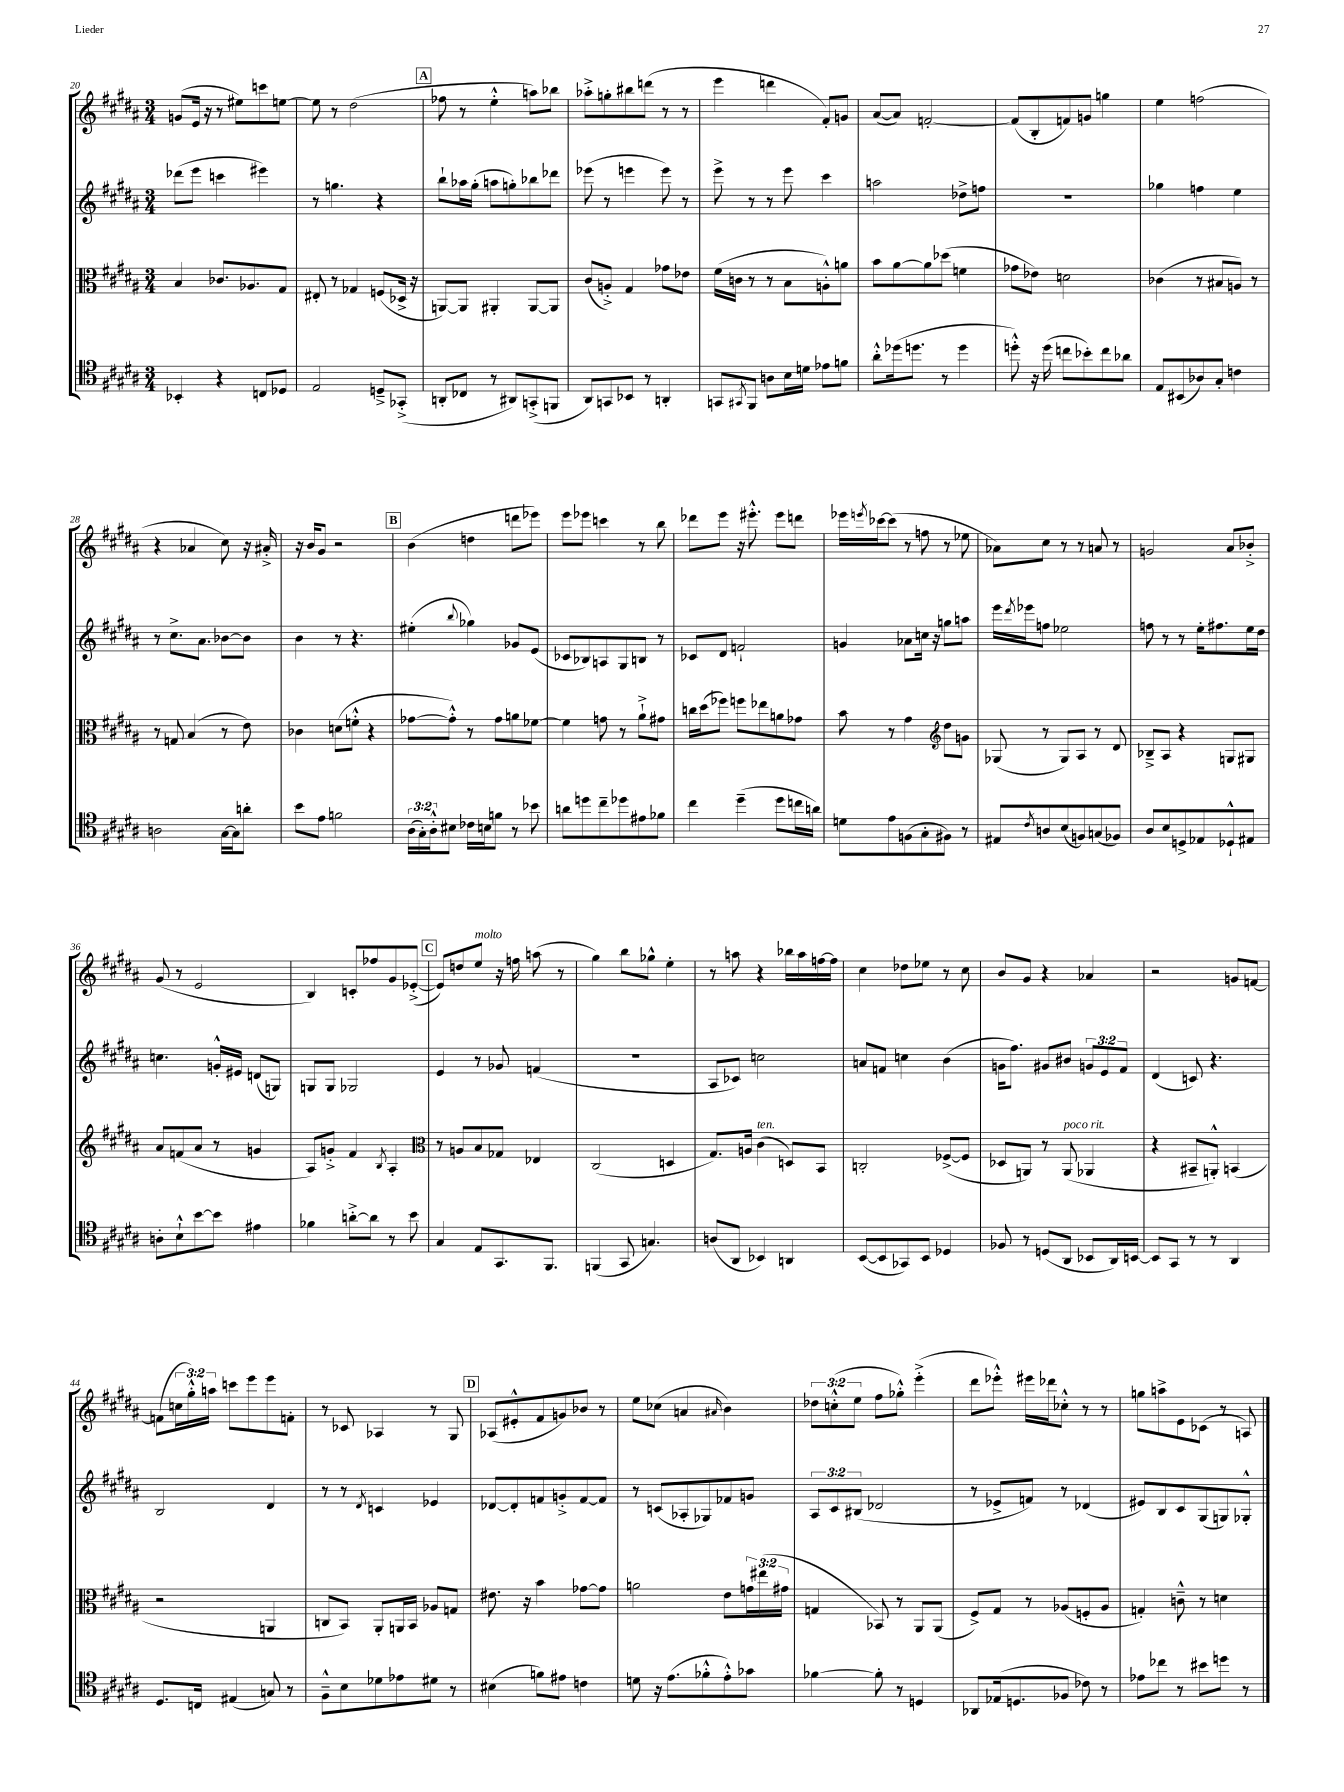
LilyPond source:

<<
\new StaffGroup <<
\new Staff = "s0" {
    \clef treble \key b \major \numericTimeSignature \time 3/4 \override Staff.TupletNumber.text = #tuplet-number::calc-fraction-text
    g'8( e'16 r16 r8 eis''8) c'''8 e''8~ |
    e''8 r8 dis''2( |
    \mark \markup { \box "A" } fes''8 r8 e''4-.-^ a''8) bes''8 |
    aes''8-.-> g''8-. bis''8 d'''8( r8 r8 |
    e'''4 d'''4 fis'8-.) g'8 |
    ais'8~( ais'8) f'2~-. |
    f'8( b8-. f'8) g'8 g''4 |
    e''4 f''2( |
    r4 aes'4 cis''8) r16 ais'16-.-> |
    r16 b'16 gis'8 r2 |
    \mark \markup { \box "B" } b'4( d''4 d'''8 ees'''8) |
    e'''8 ees'''8 c'''4 r8 b''8 |
    des'''8 e'''8 r16 eis'''8.-.-^ eis'''8 d'''8 |
    ees'''16 \acciaccatura { e'''8 } ces'''16~ ces'''8( r8 f''8 r8 ees''8 |
    aes'8) cis''8 r8 r8 a'8 r8 |
    g'2 ais'8 bes'8-.-> |
    gis'8( r8 e'2 |
    b4) c'8-. fes''8 gis'8 ees'8~-.->( |
    \mark \markup { \box "C" } ees'8) d''8 e''8^\markup { \italic "molto" } r16 f''16 a''8( r8 |
    gis''4) b''8 ges''8-^ e''4-. |
    r8 a''8 r4 bes''16 a''16 f''16~ f''16 |
    cis''4 des''8 ees''8 r8 cis''8 |
    b'8 gis'8 r4 aes'4 |
    r2 g'8 f'8~ |
    f'8( \tuplet 3/2 { c''16 gis''16-.-^) a''16 } c'''8 e'''8 e'''8 f'8-. |
    r8 ces'8 aes4 r8 gis8 |
    \mark \markup { \box "D" } aes8( eis'8-.-^ fis'8 g'8) bes'8 r8 |
    e''8 ces''8( a'4 \grace { ais'16 } b'4) |
    \tuplet 3/2 { des''8 c''8-.-^( e''8 } fis''8 ges''8-.-^) e'''4-.->( |
    dis'''8 ees'''8-.-^) eis'''16 des'''16 ces''8-.-^ r8 r8 |
    g''8 a''8-> e'8 ces'8( r8 a8) \bar "|." |
}
\new Staff = "s1" {
    \clef treble \key b \major \numericTimeSignature \time 3/4 \override Staff.TupletNumber.text = #tuplet-number::calc-fraction-text
    des'''8( e'''8 c'''4 eis'''4) |
    r8 g''4. r4 |
    \mark \markup { \box "A" } b''8-! aes''16 gis''16-.( a''8 g''8-.) bes''8 des'''8 |
    ees'''8( r8 e'''4 e'''8) r8 |
    e'''8-> r8 r8 e'''8 cis'''4 |
    a''2 des''8-> f''8 |
    R2. |
    ges''4 f''4 e''4 |
    r8 cis''8.-> ais'8. bes'8~ bes'8 |
    b'4 r8 r4. |
    \mark \markup { \box "B" } eis''4-.( \appoggiatura { b''8 } ges''4) ges'8 e'8( |
    ces'8 bes8) a8 gis8 b8 r8 |
    ces'8 dis'8 f'2-! |
    g'4 aes'8 c''16 r16 g''8 a''8 |
    e'''16 \acciaccatura { dis'''8 } ees'''16 f''8 ees''2 |
    f''8 r8 r8 e''16-. fis''8. e''16 dis''16 |
    c''4. g'16-.-^ eis'16 d'8( g8) |
    g8 g8 ges2 |
    \mark \markup { \box "C" } e'4 r8 ges'8 f'4( |
    R2. |
    ais8 ces'8) c''2 |
    a'8 f'8 c''4 b'4( |
    g'16 fis''8.) gis'8 bis'8 \tuplet 3/2 { g'8 e'8 fis'8 } |
    dis'4( c'8) r4. |
    b2 dis'4 |
    r8 r8 \acciaccatura { dis'8 } c'4 ees'4 |
    \mark \markup { \box "D" } des'8~ des'8-. f'8 g'8-.-> f'8~ f'8 |
    r8 c'8( aes8-. ges8) fes'8 g'8 |
    \tuplet 3/2 { ais8 cis'8 bis8( } des'2 |
    r8 ees'8-> f'8) r8 des'4( |
    eis'8) b8 cis'8 gis8( g8) ges8-.-^ \bar "|." |
}
\new Staff = "s2" {
    \clef alto \key b \major \numericTimeSignature \time 3/4 \override Staff.TupletNumber.text = #tuplet-number::calc-fraction-text
    b4 ces'8. aes8. gis8 |
    eis8-. r8 ges4 f8( des16-> r16 |
    \mark \markup { \box "A" } a,8~) a,8 ais,4-. ais,8~ ais,8 |
    cis'8( a8-.->) gis4 ges'8 ees'8 |
    fis'16( c'16 r8 r8 b8 a8-.-^) a'8 |
    b'8 ais'8~ ais'8 des''8( f'4 |
    ges'8 ees'8) d'2 |
    ces'4( r8 bis8 a8) r8 |
    r8 g8 b4( r8 e'8) |
    ces'4 d'8( f'8-.-^ r4 |
    \mark \markup { \box "B" } ges'8~ ges'8-.-^) r8 ges'8 a'8 fes'8~ |
    fes'4 g'8 r8 ais'8-!-> gis'8 |
    c''16 dis''16( fes''8) f''8 ees''8 a'8 ges'8 |
    b'8 r8 gis'4 \clef treble dis''8 g'8 |
    ges8( r8 ges8) ais8 r8 dis'8 |
    bes8---> ais8 r4 g8 gis8 |
    ais'8 f'8( ais'8 r8 g'4 |
    ais8) g'8-.-> fis'4 \acciaccatura { b8 } ais4-. |
    \mark \markup { \box "C" } \clef alto r8 a8 b8 ges8 ees4 |
    cis2( d4 |
    gis8.) a16 cis'4^\markup { \italic "ten." }( d8) b,8 |
    c2-. fes8~->( fes8 |
    des8 a,8) r8 a,8^\markup { \italic "poco rit." }( aes,4 |
    r4 bis,8-- a,8-.-^) b,4( |
    r2 a,4 |
    c8 b,8) ais,8-. a,16 b,16 aes8 g8 |
    \mark \markup { \box "D" } eis'8. r16 b'4 ges'8~ ges'8 |
    a'2 e'8 \tuplet 3/2 { g'16 eis''16( gis'16 } |
    g4 bes,8) r8 ais,8 ais,8( |
    fis8->) gis8 r8 aes8( f8-. aes8 |
    g4-.) c'8---^ r8 d'4 \bar "|." |
}
\new Staff = "s3" {
    \clef tenor \key b \major \numericTimeSignature \time 3/4 \override Staff.TupletNumber.text = #tuplet-number::calc-fraction-text
    bes,4-. r4 c8 des8 |
    e2 d8---> ges,8-.->( |
    \mark \markup { \box "A" } a,8-. ces8 r8 ais,8) g,8-.->( f,8 |
    ais,8) g,8 bes,8 r8 a,4-. |
    g,8 \acciaccatura { gis,8 } fis,8 a8 b16 d'16 ees'8 f'8 |
    ais'8-.-^ des''16( d''8. r8 d''4 |
    d''8-.-^) r16 d''16( c''8 bes'8-.) c''8 aes'8 |
    e8 bis,8( aes8) gis8-. c'4 |
    a2 gis16~ gis16 a'8-. |
    b'8 e'8 f'2 |
    \mark \markup { \box "B" } \tuplet 3/2 { ais16( gis16-.) ais16-.-^ } bis8 ces'16 b16 f'8 r8 bes'8 |
    a'8 d''8 cis''8-- des''8 eis'8 fes'8 |
    cis''4 dis''4--( dis''8 c''16 a'16) |
    d'8 e'8 f8( gis8-. fis8) r8 |
    eis8 \acciaccatura { cis'8 } a8 b8( f8) g8( fes8) |
    ais8 b8 d8-> ees8 des8-!-^ eis8 |
    a8-. b8-!-^ b'8~ b'8 eis'4 |
    fes'4 a'8~-.-> a'8 r8 b'8 |
    \mark \markup { \box "C" } gis4 e8 gis,8. fis,8. |
    f,4( gis,8 g4.) |
    a8( ais,8 bes,4) a,4 |
    b,8~( b,8 ges,8) b,8 des4 |
    fes8 r8 d8( ais,8 bes,8 ais,16) b,16~ |
    b,8 gis,8 r8 r8 ais,4 |
    dis8. c16 eis4( g8) r8 |
    fis8---^ b8 des'8 ees'8 dis'8 r8 |
    \mark \markup { \box "D" } bis4( f'8) eis'8 c'4 |
    d'8 r16 e'8.( fes'8-.-^ e'8-.-^) ges'8 |
    fes'4~ fes'8-. r8 d4 |
    aes,8 ees16( d8. fes8 ces'8) r8 |
    ees'8 ces''8 r8 bis'8 d''8 r8 \bar "|." |
}
>>
>>
\layout { \context { \Score currentBarNumber = #20 } }
